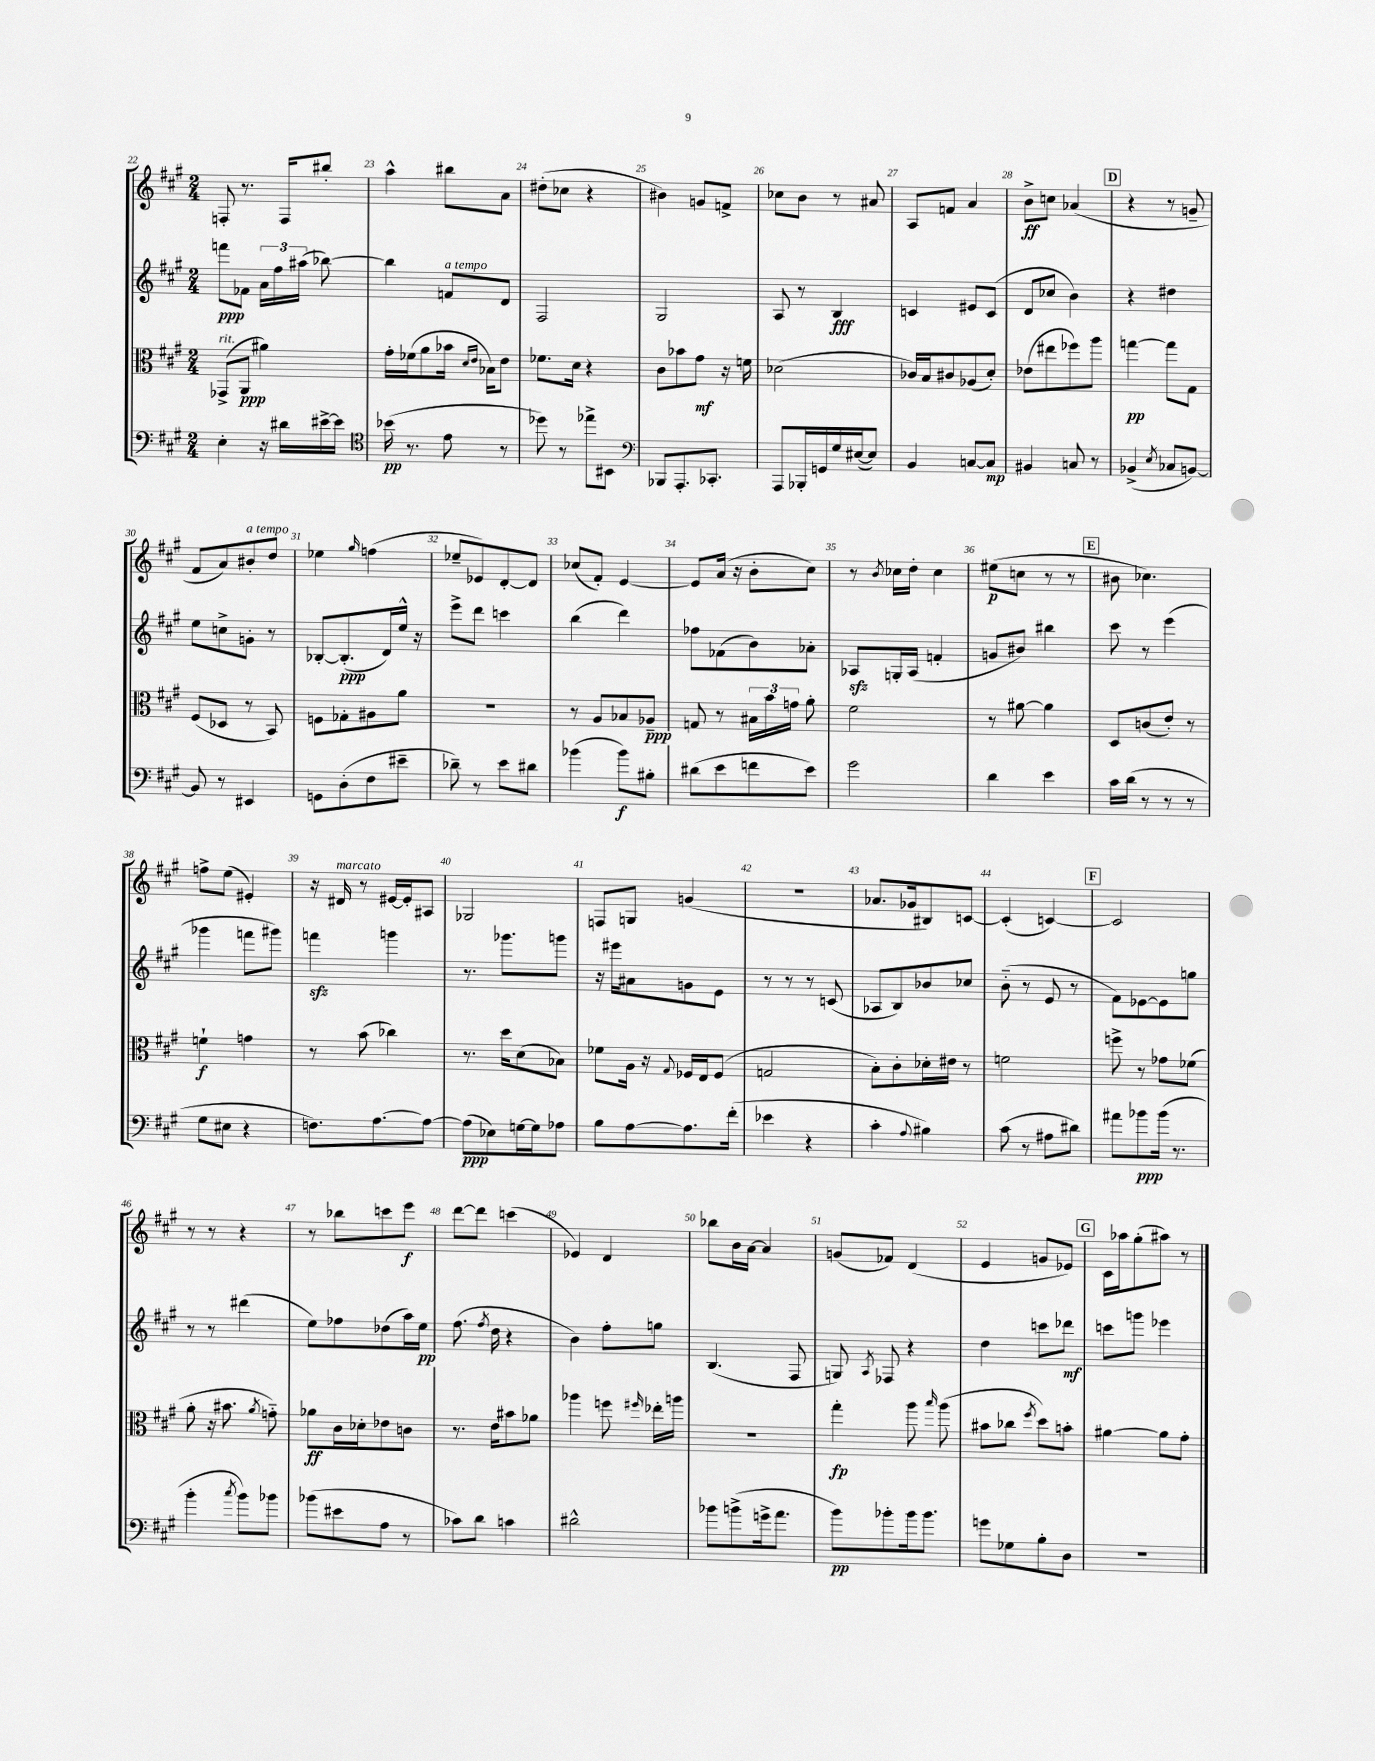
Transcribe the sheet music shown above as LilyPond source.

<<
\new StaffGroup <<
\new Staff = "s0" {
    \clef treble \key a \major \numericTimeSignature \time 2/4
    \autoBeamOff f8-. r8. f16[ bis''8]-. |
    a''4-^ bis''8[ a'8] |
    dis''8[-.( ces''8] r4 |
    bis'4) g'8[ f'8]-> |
    ces''8[ b'8] r8 ais'8 |
    a8[ f'8] a'4 |
    b'8[->\ff c''8] aes'4( |
    \mark \markup { \box "D" } r4 r8 g'8-- |
    fis'8[ a'8) bis'8-.^\markup { \italic "a tempo" } d''8] |
    ees''4 \grace { gis''16 } f''4( |
    ees''8[-- ees'8) d'8~-. d'8] |
    ces''8[( fis'8]-.) e'4~ |
    e'8[ a'16]( r16 b'8[-. cis''8]) |
    r8 \acciaccatura { b'8 } ces''16[ d''16]-. ces''4 |
    eis''8[\p( c''8] r8 r8 |
    \mark \markup { \box "E" } bis'8 ces''4.) |
    f''8[-> e''8]( eis'4-.) |
    r16 dis'16^\markup { \italic "marcato" } r8 eis'16[~ eis'16-. ais8] |
    ges2 |
    f8[ g8] g'4( |
    R2 |
    aes'8.[ ges'16 bis8) c'8]~ |
    c'4-.( c'4~) |
    \mark \markup { \box "F" } c'2 |
    r8 r8 r4 |
    r8 bes''8[ c'''8 e'''8]\f |
    d'''8[~ d'''8] c'''4( |
    ees'4) d'4 |
    bes''8[ b'16 a'16]~ a'4 |
    g'8[( fes'8]) d'4( |
    e'4 g'8[ ees'8]) |
    \mark \markup { \box "G" } cis'16[ aes''16 gis''8-.( ais''8]) r8 \bar "|." |
}
\new Staff = "s1" {
    \clef treble \key a \major \numericTimeSignature \time 2/4
    \autoBeamOff f'''8[\ppp fes'8] \tuplet 3/2 { a'16[ fis''16 ais''16]( } bes''8~) |
    bes''4 f'8[^\markup { \italic "a tempo" } d'8] |
    fis2 |
    gis2 |
    a8 r8 b4\fff |
    c'4 eis'8[ c'8]( |
    d'8[ ces''8] b'4) |
    \mark \markup { \box "D" } r4 dis''4 |
    e''8[ c''8-> g'8]-. r8 |
    bes8[~-. bes8.-.\ppp( d'16) e''16]-^ r16 |
    e'''8[-> d'''8] c'''4 |
    b''4( d'''4) |
    fes''8[ fes'8( b'8) aes'8]-. |
    aes8[\sfz g16-. aes16]( f'4-. |
    g'8[ bis'8]) bis''4 |
    \mark \markup { \box "E" } cis'''8 r8 e'''4( |
    ges'''4 f'''8[ gis'''8]) |
    f'''4\sfz g'''4 |
    r8. ges'''8.[ g'''8] |
    r16 eis'''16[ ais'8 g'8 e'8] |
    r8 r8 r8 c'8( |
    aes8[ b8) bes'8 ces''8] |
    b'8-_( r8 e'8 r8 |
    \mark \markup { \box "F" } fis'8[) ees'8~ ees'8 g''8] |
    r8 r8 dis'''4( |
    e''8[) fes''8 des''8( a''16) e''16]\pp |
    fis''8.( \acciaccatura { fis''8 } d''16 r4 |
    b'4) fis''8[-. g''8] |
    b4.( fis8 |
    g8) \acciaccatura { a8 } fes8 r4 |
    d''4 c'''8[ des'''8]\mf |
    \mark \markup { \box "G" } c'''8[ g'''8] ees'''4 \bar "|." |
}
\new Staff = "s2" {
    \clef alto \key a \major \numericTimeSignature \time 2/4
    \autoBeamOff ges,8[->^\markup { \italic "rit." }( a,8]\ppp ais'4) |
    gis'16[-. fes'16( a'8 bes'16] \grace { d'16[ e'16] } bes16[) e'8] |
    fes'8.[ d'16] r4 |
    cis'8[ bes'8 gis'8]\mf r16 f'16 |
    des'2( |
    ces'16[) b16 cis'8 aes8( d'8]-.) |
    ees'8[( eis''8 fes''8) a''8] |
    \mark \markup { \box "D" } g''4~\pp g''8[ gis8] |
    fis8[( des8] r8 b,8) |
    f8[ ges8-. ais8 a'8] |
    r2 |
    r8 a8[ bes8 aes8]--\ppp |
    g8 r8 \tuplet 3/2 { bis16[ b'16 g'16] } a'8-. |
    fis'2 |
    r8 ais'8~ ais'4 |
    \mark \markup { \box "E" } d8[ c'8( e'8]-.) r8 |
    f'4-!\f g'4 |
    r8 b'8( ces''4) |
    r8. d''16[ d'8( bes8]) |
    fes'8[ a16] r16 \appoggiatura { gis8 } fes16[ e16 fes8]( |
    g2 |
    b8[-.) cis'8-. des'16-. eis'16] r8 |
    f'2 |
    \mark \markup { \box "F" } f''8-> r8 ges'8[ fes'8]( |
    a'8-. r16 bis'8. \acciaccatura { a'8 } g'8-_) |
    aes'8[\ff cis'16 des'16-. ees'8 c'8] |
    r8. e'16[ bis'8 aes'8] |
    aes''4 f''8 \grace { fis''16 } ees''16[-. a''16] |
    r2 |
    gis''4-.\fp a''8 \grace { b''16 } a''8( |
    bis'8[ ces''8] \acciaccatura { fis''8 } d''8[) b'8]-. |
    \mark \markup { \box "G" } ais'4~ ais'8[ gis'8]-. \bar "|." |
}
\new Staff = "s3" {
    \clef bass \key a \major \numericTimeSignature \time 2/4
    \autoBeamOff e4-. r16 dis'16[ eis'16~-> eis'16] |
    \clef tenor bes'16\pp( r8. e'8 r8 |
    des''8) r8 ees''8[-> bis,8] |
    \clef bass bes,,8[ a,,8.-. ces,8.]-. |
    a,,8[ bes,,16-. g,16 gis16 eis16~( eis8]) |
    b,4 c8[~ c8]\mp |
    bis,4 c8 r8 |
    \mark \markup { \box "D" } bes,4->( \acciaccatura { e8 } ces8[ b,8]~) |
    b,8 r8 eis,4 |
    g,8[ d8-.( fis8 eis'8]-- |
    des'8--) r8 e'8[ dis'8] |
    bes'4( bes'8[\f) bis8]-. |
    dis'8[( e'8 f'8 e'8]) |
    gis'2 |
    d'4 e'4 |
    \mark \markup { \box "E" } cis'16[ d'16]( r8 r8 r8 |
    gis8[ eis8] r4 |
    f8.[) a8.~ a8]~ |
    a8[\ppp( ees8) g16~ g16 aes8] |
    b8[ a8~ a8. fis'16]-.( |
    ees'4 r4 |
    cis'4-. \appoggiatura { a8 } bis4) |
    cis'8( r8 ais8[ dis'8]) |
    \mark \markup { \box "F" } ais'8[ bes'8\ppp bes'16]( r8. |
    b'4-. \acciaccatura { cis''8 } b'8[) bes'8] |
    bes'8[( eis'8 a8] r8 |
    ces'8[) d'8] c'4 |
    dis'2-^ |
    bes'8[ b'8->( g'16-> a'8.] |
    b'8[\pp) bes'8-. bes'16 bes'8.] |
    g'8[ ges8 b8-. d8] |
    \mark \markup { \box "G" } R2 \bar "|." |
}
>>
>>
\layout { \context { \Score currentBarNumber = #22 \override BarNumber.break-visibility = ##(#f #t #t) barNumberVisibility = #all-bar-numbers-visible } }
